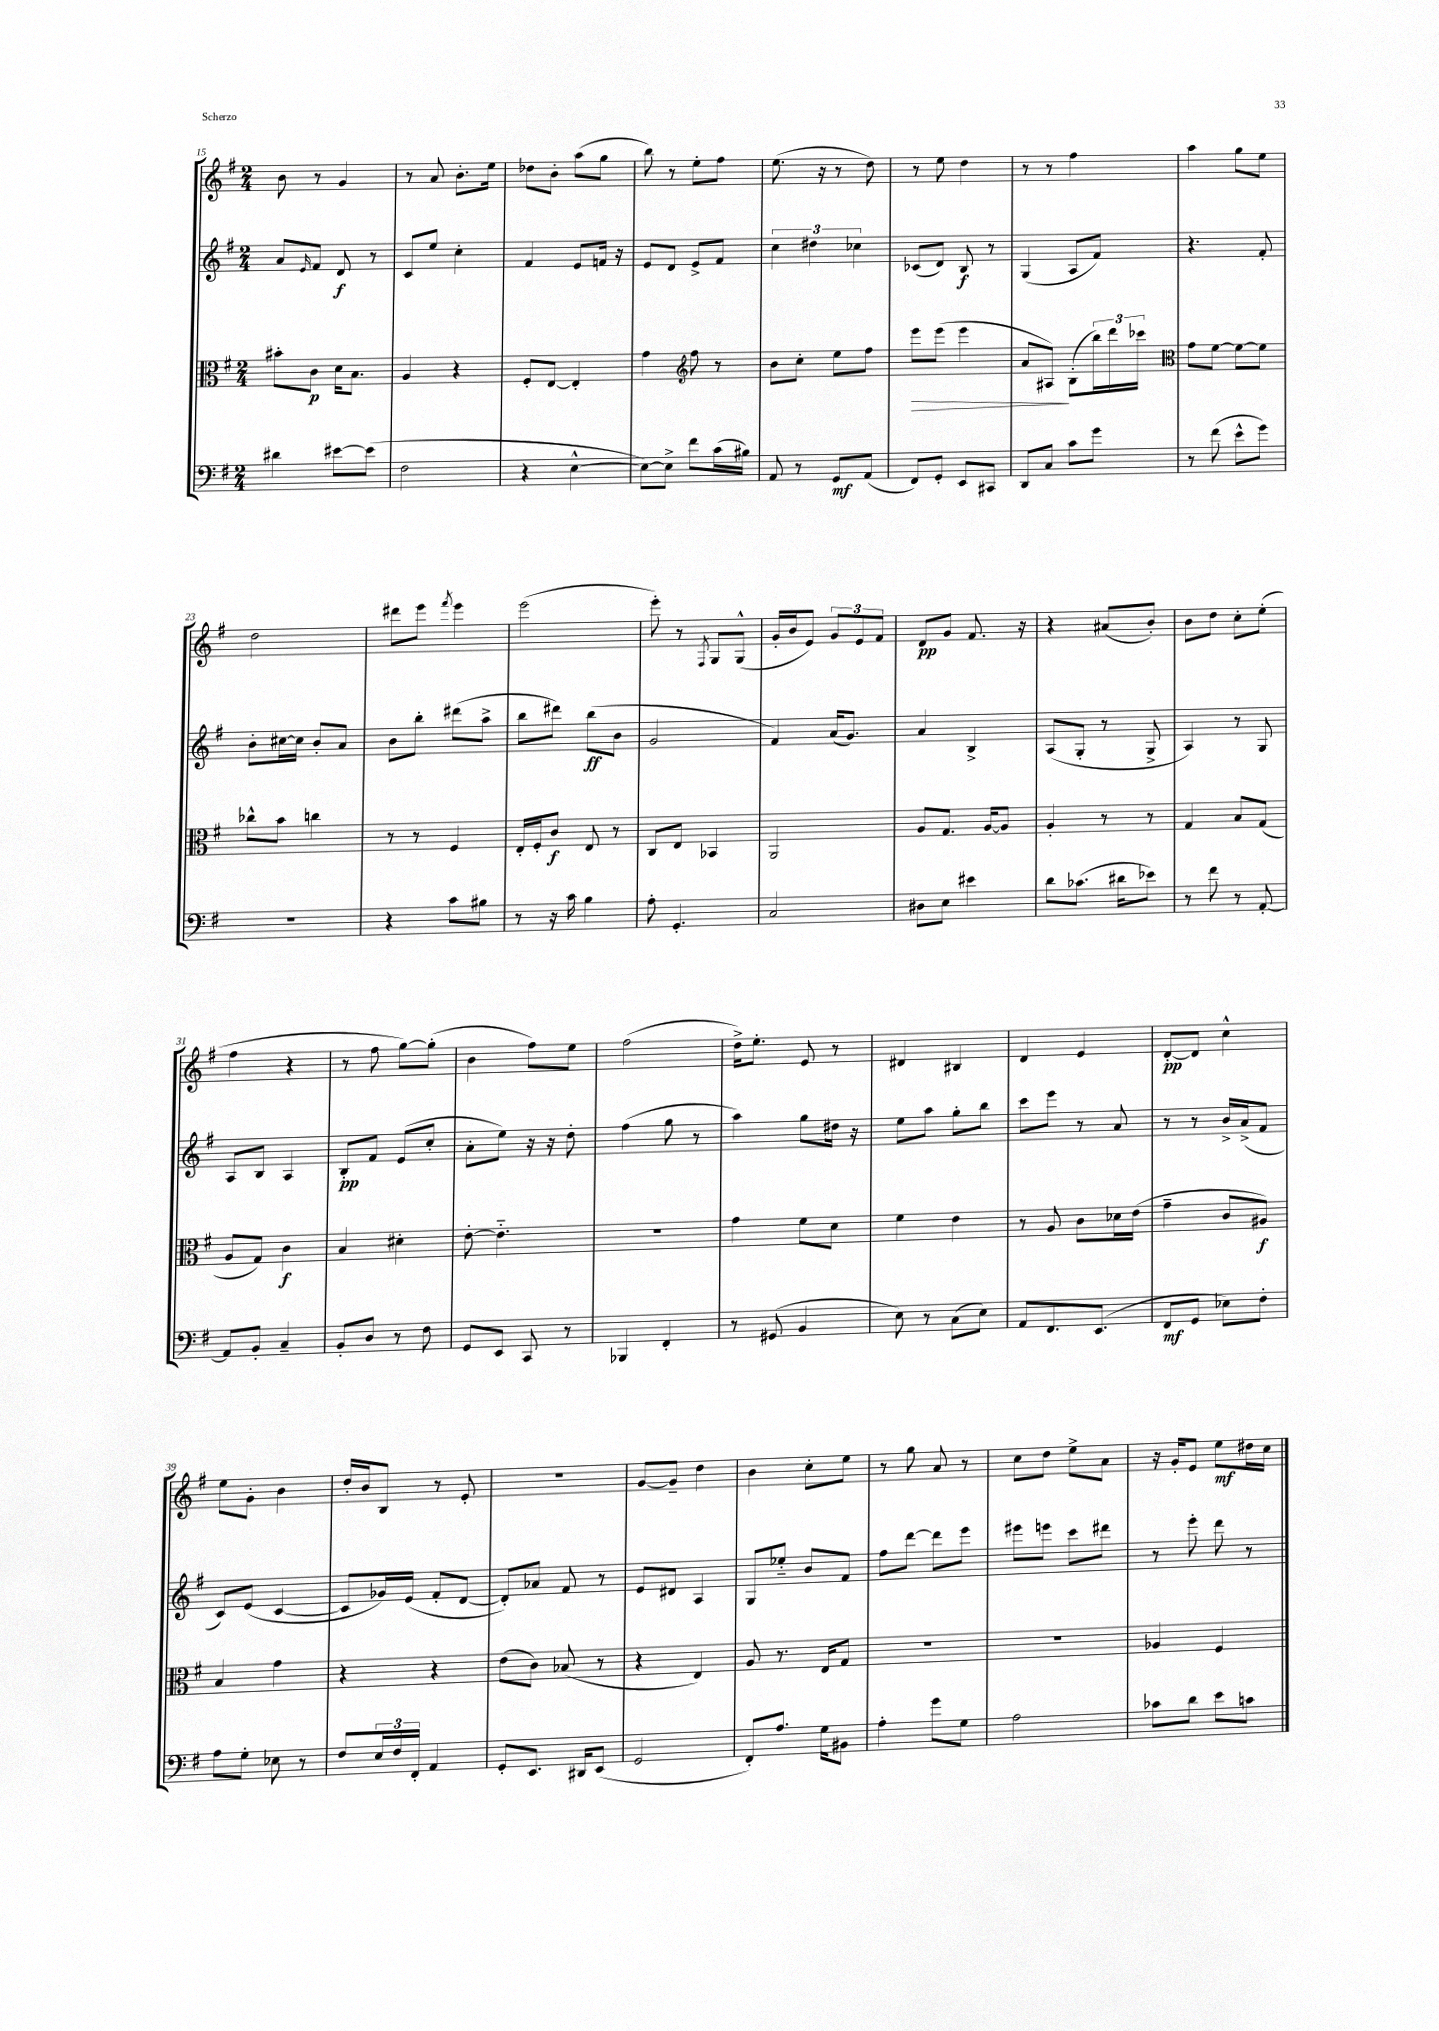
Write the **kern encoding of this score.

**kern	**dynam	**kern	**dynam	**kern	**dynam	**kern	**dynam
*part4	*part4	*part3	*part3	*part2	*part2	*part1	*part1
*staff4	*staff4	*staff3	*staff3	*staff2	*staff2	*staff1	*staff1
*clefF4	*	*clefC3	*	*clefG2	*	*clefG2	*
*k[f#]	*	*k[f#]	*	*k[f#]	*	*k[f#]	*
*M2/4	*	*M2/4	*	*M2/4	*	*M2/4	*
=15	=15	=15	=15	=15	=15	=15	=15
4d#X\	.	8b#X'\L	.	8a/L	.	8b\	.
.	.	.	.	16qqe/	.	.	.
.	.	8c\J	p	8f#/J	.	8r	.
[8e#X\L	.	16d\KL	.	8d/	f	4g/	.
.	.	8.B\J	.	.	.	.	.
(8e#\J]	.	.	.	8r	.	.	.
=16	=16	=16	=16	=16	=16	=16	=16
2F#\	.	4A/	.	8c/L	.	8r	.
.	.	.	.	8ee/J	.	8a/	.
.	.	4r	.	4cc'\	.	8.b'\L	.
.	.	.	.	.	.	16ee\Jk	.
=17	=17	=17	=17	=17	=17	=17	=17
4r	.	8F#'/L	.	4f#/	.	8dd-X\L	.
.	.	[8E/J	.	.	.	8b'\J	.
[4E^^\	.	4E'/]	.	8e/L	.	(8aa\L	.
.	.	.	.	16fn/Jk	.	8gg\J	.
.	.	.	.	16r	.	.	.
=18	=18	=18	=18	=18	=18	=18	=18
8E\L_)	.	4g\	.	8e/L	.	8bb\)	.
8E^\J]	.	.	.	8d/J	.	8r	.
*	*	*clefG2	*	*	*	*	*
8f#\L	.	8ff#\	.	8e^/L	.	8ee'\L	.
(16c\L	.	8r	.	8f#/J	.	8ff#\J	.
16B#X\JJ)	.	.	.	.	.	.	.
=19	=19	=19	=19	=19	=19	=19	=19
8AA/	.	8b\L	.	6cc\	.	(8.ee\	.
8r	.	8cc'\J	.	.	.	.	.
.	.	.	.	6dd#X\	.	.	.
.	.	.	.	.	.	16r	.
8GG/L	mf	8ee\L	.	.	.	8r	.
.	.	.	.	6cc-X\	.	.	.
(8AA/J	.	8ff#\J	.	.	.	8dd\)	.
=20	=20	=20	=20	=20	=20	=20	=20
!	!	!	!LO:HP:b	!	!	!	!
8FF#/L)	.	8eee\L	>	(8c-X/L	.	8r	.
8GG'/J	.	(8eee\J	.	8d/J)	.	8ee\	.
8EE/L	.	4eee\	.	8B/	f	4dd\	.
8CC#X/J	.	.	.	8r	.	.	.
=21	=21	=21	=21	=21	=21	=21	=21
8DD/L	.	8a/L	.	(4G/	.	8r	.
8C/J	.	8A#X/J)	.	.	.	8r	.
8c\L	.	(8B'\L	]	8A/L	.	4ff#\	.
8g\J	.	24bb\L)	.	8f#/J)	.	.	.
.	.	24ddd\	.	.	.	.	.
.	.	24ccc-X\JJ	.	.	.	.	.
=22	=22	=22	=22	=22	=22	=22	=22
*	*	*clefC3	*	*	*	*	*
8r	.	8g\L	.	4.r	.	4aa\	.
(8f#\	.	[8f#\J	.	.	.	.	.
8e^^\L	.	8f#\L_	.	.	.	8gg\L	.
8g\J)	.	8f#\J]	.	8f#'/	.	8ee\J	.
!!LO:LB:g=z
=23	=23	=23	=23	=23	=23	=23	=23
2r	.	8cc-X^^\L	.	8b'\L	.	2dd\	.
.	.	8b\J	.	[16cc#X\L	.	.	.
.	.	.	.	16cc#\JJ]	.	.	.
.	.	4ccn\	.	8b'/L	.	.	.
.	.	.	.	8a/J	.	.	.
=24	=24	=24	=24	=24	=24	=24	=24
4r	.	8r	.	8b\L	.	8ddd#X\L	.
.	.	8r	.	8bb'\J	.	8eee\J	.
.	.	.	.	.	.	8qfff#/	.
8c\L	.	4F#/	.	(8ddd#X\L	.	4eee\	.
8B#X\J	.	.	.	8aa^\J	.	.	.
=25	=25	=25	=25	=25	=25	=25	=25
8r	.	16E'/LL	.	8bb\L	.	(2eee\	.
.	.	16F#'/J	.	.	.	.	.
16r	.	8c/J	f	8ddd#X\J)	.	.	.
16c\	.	.	.	.	.	.	.
4B\	.	8E/	.	(8bb\L	ff	.	.
.	.	8r	.	8b\J	.	.	.
=26	=26	=26	=26	=26	=26	=26	=26
8A'\	.	8C/L	.	2g/	.	8eee'\)	.
4.GG'/	.	8E/J	.	.	.	8r	.
.	.	.	.	.	.	8qF#/	.
.	.	4BB-X/	.	.	.	8G/L	.
.	.	.	.	.	.	(8G^^/J	.
=27	=27	=27	=27	=27	=27	=27	=27
2C/	.	2AA/	.	4f#/)	.	16g'/LL	.
.	.	.	.	.	.	16b/J	.
.	.	.	.	.	.	8e/J)	.
.	.	.	.	(16a/KL	.	12g/L	.
.	.	.	.	8.g/J)	.	.	.
.	.	.	.	.	.	12e/	.
.	.	.	.	.	.	12f#/J	.
=28	=28	=28	=28	=28	=28	=28	=28
8D#X\L	.	8A/L	.	4a/	.	8d/L	pp
8E\J	.	8.G/J	.	.	.	8g/J	.
4e#X\	.	.	.	4B^/	.	8.f#/	.
.	.	[16A/KL	.	.	.	.	.
.	.	8A/J]	.	.	.	.	.
.	.	.	.	.	.	16r	.
=29	=29	=29	=29	=29	=29	=29	=29
8d\L	.	4A'/	.	(8A/L	.	4r	.
(8.c-X\J	.	.	.	8G'/J	.	.	.
.	.	8r	.	8r	.	(8a#X/L	.
16d#X\KL	.	.	.	.	.	.	.
8e-X\J)	.	8r	.	8G^/	.	8b'/J)	.
=30	=30	=30	=30	=30	=30	=30	=30
8r	.	4G/	.	4A/)	.	8b\L	.
8f#\	.	.	.	.	.	8dd\J	.
8r	.	8B/L	.	8r	.	8cc'\L	.
[8AA'/	.	(8G/J	.	8G/	.	(8ee'\J	.
!!LO:LB:g=z
=31	=31	=31	=31	=31	=31	=31	=31
8AA/L]	.	8A/L	.	8A/L	.	4ff#\	.
8BB'/J	.	8G/J)	.	8B/J	.	.	.
4C~/	.	4c\	f	4A/	.	4r	.
=32	=32	=32	=32	=32	=32	=32	=32
8BB'/L	.	4B/	.	8B'/L	pp	8r	.
8D/J	.	.	.	8f#/J	.	8ff#\	.
8r	.	4d#X'\	.	(8e/L	.	[8gg\L)	.
8F#\	.	.	.	8cc'/J	.	(8gg'\J]	.
=33	=33	=33	=33	=33	=33	=33	=33
8GG/L	.	[8e'\	.	8a'\L	.	4b\	.
8EE/J	.	4.e\]	.	8ee\J)	.	.	.
8CC/	.	.	.	16r	.	8ff#\L)	.
.	.	.	.	16r	.	.	.
8r	.	.	.	8dd'\	.	8ee\J	.
=34	=34	=34	=34	=34	=34	=34	=34
4BBB-X/	.	2r	.	(4ff#\	.	(2ff#\	.
4FF#'/	.	.	.	8gg\	.	.	.
.	.	.	.	8r	.	.	.
=35	=35	=35	=35	=35	=35	=35	=35
8r	.	4g\	.	4aa\)	.	16dd^\KL)	.
.	.	.	.	.	.	8.ee'\J	.
(8GG#X/	.	.	.	.	.	.	.
4BB/	.	8f#\L	.	8gg\L	.	8e/	.
.	.	8d\J	.	16dd#X\Jk	.	8r	.
.	.	.	.	16r	.	.	.
=36	=36	=36	=36	=36	=36	=36	=36
8E\)	.	4f#\	.	8ee\L	.	4d#X/	.
8r	.	.	.	8aa\J	.	.	.
(8C\L	.	4e\	.	8gg'\L	.	4B#X/	.
8E\J)	.	.	.	8bb\J	.	.	.
=37	=37	=37	=37	=37	=37	=37	=37
8AA/L	.	8r	.	8ccc\L	.	4d/	.
8.FF#/	.	8A/	.	8eee\J	.	.	.
.	.	8c\L	.	8r	.	4e/	.
(8.EE/J	.	.	.	.	.	.	.
.	.	16d-X\L	.	8a/	.	.	.
.	.	(16e\JJ	.	.	.	.	.
=38	=38	=38	=38	=38	=38	=38	=38
8FF#/L	mf	4g~\	.	8r	.	[8d'/L	pp
8GG/J	.	.	.	8r	.	8d/J]	.
8E-X\L)	.	8c/L	.	16b^/LL	.	4cc^^\	.
.	.	.	.	(16a^/J	.	.	.
8F#'\J	.	8A#X/J)	f	8f#/J	.	.	.
!!LO:LB:g=z
=39	=39	=39	=39	=39	=39	=39	=39
8A\L	.	4B/	.	8c/L)	.	8ee\L	.
8G'\J	.	.	.	(8e/J	.	8g'\J	.
8E-X\	.	4g\	.	[4c/	.	4b\	.
8r	.	.	.	.	.	.	.
=40	=40	=40	=40	=40	=40	=40	=40
8F#/L	.	4r	.	8c/L]	.	16dd'/LL	.
.	.	.	.	.	.	16b/J	.
24E/L	.	.	.	16g-X/L)	.	8B/J	.
24F#/	.	.	.	.	.	.	.
.	.	.	.	(16e/JJ	.	.	.
24FF#'/JJ	.	.	.	.	.	.	.
4AA/	.	4r	.	8f#'/L	.	8r	.
.	.	.	.	[8d/J	.	8e'/	.
=41	=41	=41	=41	=41	=41	=41	=41
8GG'/L	.	(8e\L	.	8d'/L])	.	2r	.
8.EE/J	.	8c\J)	.	8a-X/J	.	.	.
.	.	(8B-X/	.	8f#/	.	.	.
16DD#X/KL	.	.	.	.	.	.	.
(8EE/J	.	8r	.	8r	.	.	.
=42	=42	=42	=42	=42	=42	=42	=42
2GG/	.	4r	.	8e/L	.	[8g/L	.
.	.	.	.	8d#X/J	.	8g~/J]	.
.	.	4E/)	.	4A/	.	4dd\	.
=43	=43	=43	=43	=43	=43	=43	=43
8FF#'/L)	.	8A/	.	8G/L	.	4b\	.
8.A/J	.	8.r	.	8ee-X/J	.	.	.
.	.	.	.	8b/L	.	8cc'\L	.
16G\KL	.	16E/KL	.	.	.	.	.
8BB#X\J	.	8G/J	.	8f#/J	.	8ee\J	.
=44	=44	=44	=44	=44	=44	=44	=44
4A'\	.	2r	.	8ff#\L	.	8r	.
.	.	.	.	[8ddd\J	.	8gg\	.
8g\L	.	.	.	8ddd\L]	.	8a/	.
8G\J	.	.	.	8eee\J	.	8r	.
=45	=45	=45	=45	=45	=45	=45	=45
2A\	.	2r	.	8eee#X\L	.	8cc\L	.
.	.	.	.	8eeen\J	.	8dd\J	.
.	.	.	.	8ccc\L	.	8ee^\L	.
.	.	.	.	8ddd#X\J	.	8a\J	.
=46	=46	=46	=46	=46	=46	=46	=46
8c-X\L	.	4A-X/	.	8r	.	16r	.
.	.	.	.	.	.	16g'/KL	.
8d\J	.	.	.	8eee'\	.	8e/J	.
8e\L	.	4F#/	.	8ddd\	.	8ee\L	mf
8cn\J	.	.	.	8r	.	16dd#X\L	.
.	.	.	.	.	.	16cc\JJ	.
==	==	==	==	==	==	==	==
*-	*-	*-	*-	*-	*-	*-	*-
